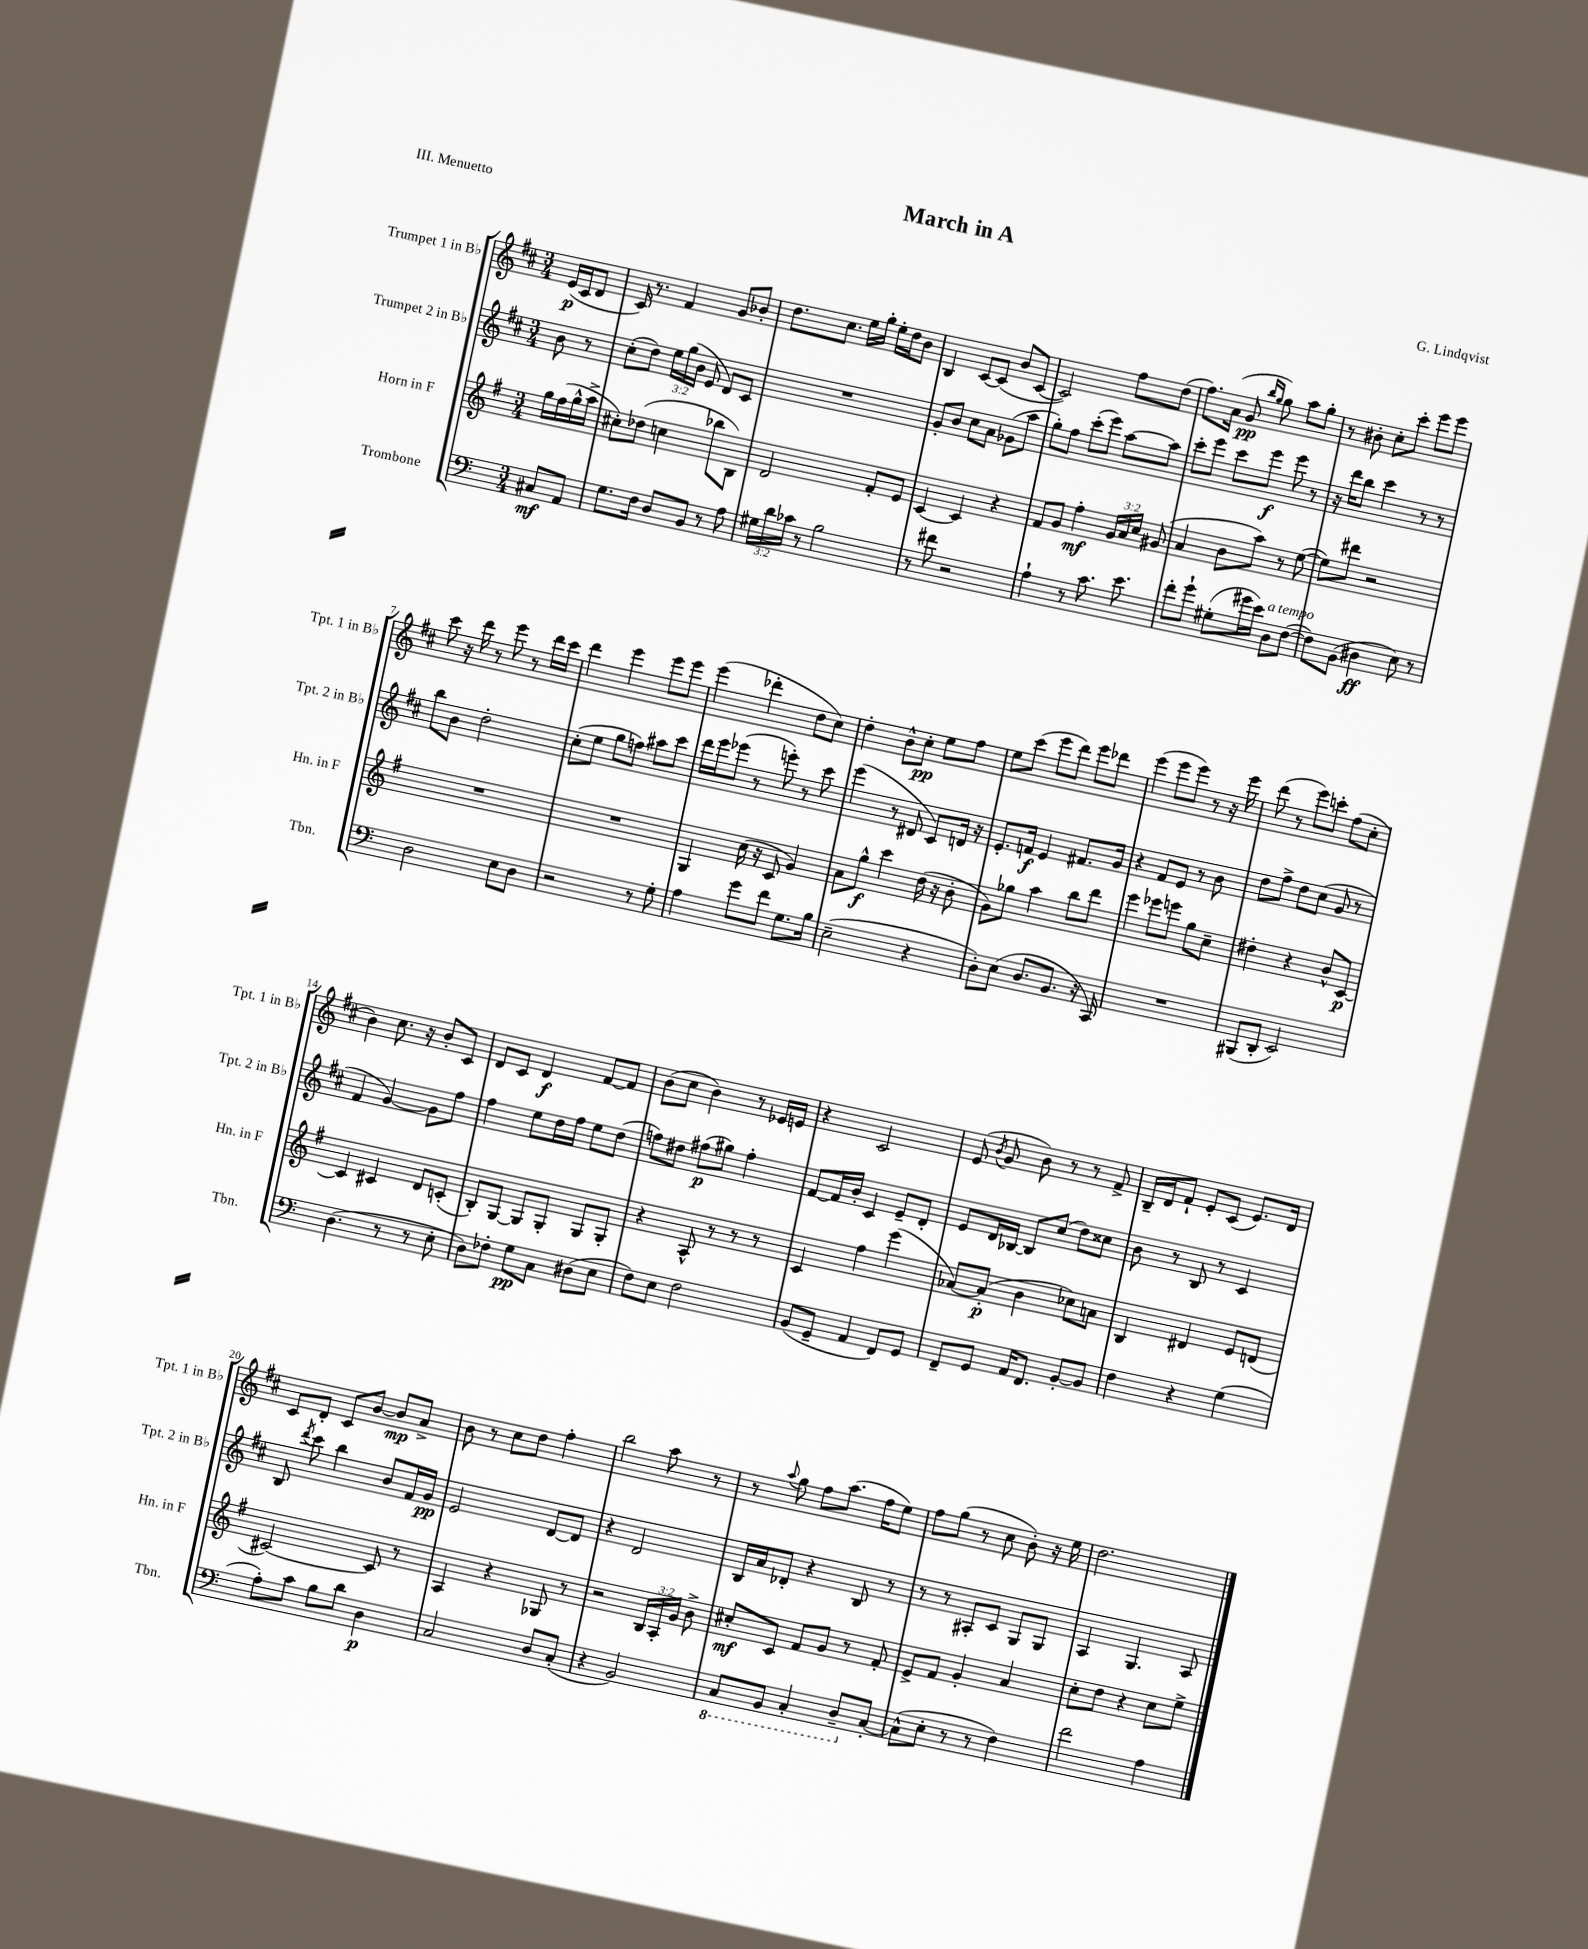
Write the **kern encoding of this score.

**kern	**dynam	**kern	**dynam	**kern	**dynam	**kern	**dynam
*part4	*part4	*part3	*part3	*part2	*part2	*part1	*part1
*staff4	*staff4	*staff3	*staff3	*staff2	*staff2	*staff1	*staff1
*I"Trombone	*	*I"Horn in F	*	*I"Trumpet 2 in B♭	*	*I"Trumpet 1 in B♭	*
*I'Tbn.	*	*I'Hn. in F	*	*I'Tpt. 2 in B♭	*	*I'Tpt. 1 in B♭	*
*clefF4	*	*clefG2	*	*clefG2	*	*clefG2	*
*k[]	*	*k[f#]	*	*k[f#c#]	*	*k[f#c#]	*
*M3/4	*	*M3/4	*	*M3/4	*	*M3/4	*
=	=	=	=	=	=	=	=
8C#X/L	mf	16gg\LL	.	8b\	.	(16e/LL	p
.	.	(16ff#\	.	.	.	16c#/J	.
8AA/J	.	16gg^^\	.	8r	.	8d/J	.
.	.	16aa^\JJ	.	.	.	.	.
=1	=1	=1	=1	=1	=1	=1	=1
8.G\L	.	8cc#X'\L)	.	(8cc#'\L	.	16c#/)	.
.	.	.	.	.	.	8.r	.
.	.	(8dd-X\J	.	8dd\J)	.	.	.
16F\Jk	.	.	.	.	.	.	.
8D/L	.	4ccn\	.	24ee\LL	.	4f#/	.
.	.	.	.	(24gg\	.	.	.
.	.	.	.	24b\JJ	.	.	.
8BB/J	.	.	.	8e/	.	.	.
8r	.	8bb-X\L	.	8d/L)	.	8g/L	.
8A\	.	8B\J)	.	8c#/J	.	8b-X'/J	.
=2	=2	=2	=2	=2	=2	=2	=2
24G#X\LL	.	2d/	.	2.r	.	8.dd\L	.
24d\	.	.	.	.	.	.	.
24c-X\JJ	.	.	.	.	.	.	.
8r	.	.	.	.	.	.	.
.	.	.	.	.	.	8.cc#\J	.
2B\	.	.	.	.	.	.	.
.	.	.	.	.	.	16ee\LL	.
.	.	.	.	.	.	16gg'\JJ	.
.	.	8f#'/L	.	.	.	16ee'\LL	.
.	.	.	.	.	.	16dd\J	.
.	.	8e/J	.	.	.	8b\J	.
=3	=3	=3	=3	=3	=3	=3	=3
8r	.	[4c/	.	8g'/L	.	4B/	.
8f#X\	.	.	.	8b/J	.	.	.
2r	.	4c/]	.	8cc#\L	.	[8c#/L	.
.	.	.	.	8a\J	.	(8c#/J]	.
.	.	4r	.	(8g-X\L	.	8b/L	.
.	.	.	.	8aa\J	.	[8c#/J	.
=4	=4	=4	=4	=4	=4	=4	=4
4A`\	.	8f#/L	.	8gg'\L)	.	2c#/])	.
.	.	8g/J	.	8ff#\J	.	.	.
8r	.	4ff#'\	mf	(8ccc#'\L	.	.	.
8.c\	.	.	.	8eee\J)	.	.	.
.	.	24g/LL	.	[8aa\L	.	8ff#\L	.
.	.	24a/	.	.	.	.	.
8.e\	.	.	.	.	.	.	.
.	.	24cc/JJ	.	.	.	.	.
.	.	(8g#X/	.	8aa\J]	.	(8dd\J	.
=5	=5	=5	=5	=5	=5	=5	=5
8f'\L	.	4a/	.	8ccc#'\L	.	8.ff#\L)	.
8g`\J	.	.	.	8eee\J	.	.	.
.	.	.	.	.	.	(16a\Jk	.
(8G#X'\L	.	8b\L	.	8ccc#\L	.	8g/	pp
.	.	.	.	.	.	16qqbb/LL	.
.	.	.	.	.	.	16qqgg/JJ	.
16g#X\L	.	8aa\J)	.	8eee\J	f	8gg\)	.
16e\JJ)	.	.	.	.	.	.	.
!LO:TX:a:i:t=a tempo	!	!	!	!	!	!	!
8D\L	.	8r	.	8eee\	.	8aa\L	.
([8F\J	.	([8ee\	.	8r	.	8gg'\J	.
=6	=6	=6	=6	=6	=6	=6	=6
8F\L])	.	8ee\L])	.	16r	.	8r	.
.	.	.	.	16ddd\KL	.	.	.
(8BB\J	.	8ddd#X\J	.	8bb\J	.	8b#X'\	.
4D#X\	ff	2r	.	4ccc#\	.	8cc#'\L	.
.	.	.	.	.	.	8ccc#'\J	.
8E\)	.	.	.	8r	.	8eee\L	.
8r	.	.	.	8r	.	8eee\J	.
!!LO:LB:g=z
=7	=7	=7	=7	=7	=7	=7	=7
2D\	.	2.r	.	8bb\L	.	8ccc#\	.
.	.	.	.	8b\J	.	16r	.
.	.	.	.	.	.	16ddd\	.
.	.	.	.	2dd'\	.	8r	.
.	.	.	.	.	.	8eee\	.
8E\L	.	.	.	.	.	8r	.
8D\J	.	.	.	.	.	16ddd\LL	.
.	.	.	.	.	.	16ccc#\JJ	.
=8	=8	=8	=8	=8	=8	=8	=8
2r	.	2.r	.	(8cc#'\L	.	4ddd\	.
.	.	.	.	8ee\J	.	.	.
.	.	.	.	8gg\L	.	4eee\	.
.	.	.	.	8ffn\J)	.	.	.
8r	.	.	.	8aa#X\L	.	8eee\L	.
8G'\	.	.	.	8ccc#\J	.	8eee\J	.
=9	=9	=9	=9	=9	=9	=9	=9
4A\	.	4G/	.	16ddd\LL	.	(4eee\	.
.	.	.	.	16eee\J	.	.	.
.	.	.	.	(8eee-X\J	.	.	.
8g\L	.	(16cc\	.	8r	.	4ddd-X'\	.
.	.	16r	.	.	.	.	.
8f\J	.	8c/	.	8eeen'\)	.	.	.
8.G\L	.	4g/)	.	8r	.	8dd\L	.
.	.	.	.	8ccc#\	.	8cc#\J)	.
16B\Jk	.	.	.	.	.	.	.
=10	=10	=10	=10	=10	=10	=10	=10
(2E~\	.	8a\L	.	(4eee\	.	4dd'\	.
.	.	8gg^^\J	f	.	.	.	.
.	.	4ccc\	.	8r	.	8b^^\L	.
.	.	.	.	8d#X/	.	8cc#'\J	pp
4r	.	(16dd\	.	8c#/L)	.	8ee\L	.
.	.	16r	.	.	.	.	.
.	.	8b'\	.	16dn/Jk	.	8ff#\J	.
.	.	.	.	16r	.	.	.
=11	=11	=11	=11	=11	=11	=11	=11
8D'\L)	.	8g\L)	.	8.e'/L	.	8ee\L	.
(8E\J	.	8gg-X\J	.	.	.	(8ccc#\J	.
.	.	.	.	16fn/Jk	f	.	.
8.D/L	.	4aa\	.	4e/	.	8eee\L	.
.	.	.	.	.	.	8ddd\J)	.
8.BB/J	.	.	.	.	.	.	.
.	.	8bb\L	.	8.f#X/L	.	8eee\L	.
16r	.	8ddd\J	.	.	.	8ddd-X\J	.
16CC/)	.	.	.	16g/Jk	.	.	.
=12	=12	=12	=12	=12	=12	=12	=12
2.r	.	4eee\	.	4r	.	(4eee\	.
.	.	8eee-X\L	.	8f#/L	.	8eee\L	.
.	.	8eeen\J	.	8e/J	.	8eee\J)	.
.	.	8gg\L	.	8r	.	8r	.
.	.	8cc~\J	.	8b\	.	16r	.
.	.	.	.	.	.	16eee\	.
=13	=13	=13	=13	=13	=13	=13	=13
(8BBB#X/L	.	4dd#X'\	.	8dd\L	.	(8ddd\	.
8DD'/J	.	.	.	8ff#^\J	.	8r	.
2EE/)	.	4r	.	8dd\L	.	8eee\L)	.
.	.	.	.	(8cc#\J	.	8cccn'\J	.
.	.	8b^^/L	.	8g/	.	(8ff#\L	.
.	.	[8c/J	p	8r	.	8cc#'\J	.
!!LO:LB:g=z
=14	=14	=14	=14	=14	=14	=14	=14
(4.D\	.	4c/]	.	4f#/	.	4b\)	.
.	.	4c#X/	.	[4g/)	.	8.cc#\	.
8r	.	.	.	.	.	.	.
.	.	.	.	.	.	16r	.
8r	.	8d/L	.	8g\L]	.	8b'/L	.
8E'\	.	(8cn'/J	.	8ff#\J	.	8c#/J	.
=15	=15	=15	=15	=15	=15	=15	=15
8D\L)	.	8B'/L)	.	4ff#\	.	8d/L	.
8F-X'\J	.	[8G/J	.	.	.	8c#/J	.
8G\L	pp	8G/L]	.	8ee\L	.	4d/	f
8C\J	.	8G'/J	.	16dd\L	.	.	.
.	.	.	.	16ff#\JJ	.	.	.
(8D#X\L	.	8G/L	.	8ee\L	.	[8f#/L	.
8E\J	.	8G'/J	.	(8dd\J	.	8f#/J]	.
=16	=16	=16	=16	=16	=16	=16	=16
8F\L)	.	4r	.	8ffn\L)	.	(8b\L	.
8E\J	.	.	.	8dd#X\J	.	8cc#\J	.
2F\	.	8A^^/	.	(8ff#X\L	p	4b\)	.
.	.	8r	.	8gg#X\J)	.	.	.
.	.	8r	.	4ff#'\	.	8r	.
.	.	8r	.	.	.	16e-X/LL	.
.	.	.	.	.	.	16en/JJ	.
=17	=17	=17	=17	=17	=17	=17	=17
(8BB/L	.	4c/	.	[8f#/L	.	4r	.
8GG~/J	.	.	.	16f#/L]	.	.	.
.	.	.	.	16b'/JJ	.	.	.
4AA/	.	4ff#\	.	4c#/	.	2c#/	.
8FF/L)	.	(4eee\	.	8e~/L	.	.	.
8GG/J	.	.	.	8d'/J	.	.	.
=18	=18	=18	=18	=18	=18	=18	=18
8FF~/L	.	[8a-X/L)	.	8e/L	.	(8e/	.
.	.	.	.	.	.	8qb/	.
8GG/J	.	(8a-'/J]	p	16d/L	.	8g/	.
.	.	.	.	[16B-X/JJ	.	.	.
16AA/KL	.	4b\	.	8B-/L]	.	8b\)	.
8.FF/J	.	.	.	.	.	.	.
.	.	.	.	(8cc#/J	.	8r	.
[8BB'/L	.	8cc-X\L)	.	8dd\L)	.	8r	.
8BB/J]	.	8an\J	.	8cc##X\J	.	8f#^/	.
=19	=19	=19	=19	=19	=19	=19	=19
4F\	.	4B/	.	8b\	.	16B~/LL	.
.	.	.	.	.	.	16d/J	.
.	.	.	.	8r	.	8f#`/J	.
4r	.	4d#X/	.	8B/	.	8e'/L	.
.	.	.	.	8r	.	(8c#/J	.
(4G\	.	8e/L	.	4c#/	.	8.e/L)	.
.	.	(8dn/J	.	.	.	.	.
.	.	.	.	.	.	16d/Jk	.
!!LO:LB:g=z
=20	=20	=20	=20	=20	=20	=20	=20
8A'\L)	.	[2c#X/)	.	8B/	.	8c#/L	.
.	.	.	.	8qddd/	.	.	.
8c\J	.	.	.	8ccc#\	.	8d'/J	.
8B\L	.	.	.	4bb\	.	8c#/L	.
8d\J	.	.	.	.	.	[8b/J	.
4D\	p	8c#/]	.	8b/L	.	8b/L]	mp
.	.	8r	.	16f#/L	.	8a^/J	.
.	.	.	.	16g/JJ	pp	.	.
=21	=21	=21	=21	=21	=21	=21	=21
2C/	.	4A/	.	2e/	.	8b\	.
.	.	.	.	.	.	8r	.
.	.	4r	.	.	.	8cc#\L	.
.	.	.	.	.	.	8dd\J	.
8D/L	.	8G-X/	.	[8d/L	.	4ff#'\	.
(8C'/J	.	8r	.	8d/J]	.	.	.
=22	=22	=22	=22	=22	=22	=22	=22
4r	.	2r	.	4r	.	2bb\	.
2BB/)	.	.	.	2d/	.	.	.
.	.	24B/LL	.	.	.	8aa\	.
.	.	24A'/	.	.	.	.	.
.	.	24g/JJ	.	.	.	.	.
.	.	8b^\	.	.	.	8r	.
=23	=23	=23	=23	=23	=23	=23	=23
*8ba	*	*	*	*	*	*	*
8CC/L	.	8cc#X'/L	mf	16B/LL	.	8r	.
.	.	.	.	16a/J	.	.	.
.	.	.	.	.	.	8qqaa/	.
8BBB/J	.	8c/J	.	8d-X'/J	.	8gg\	.
4CC'/	.	8f#/L	.	4r	.	8ff#\L	.
.	.	8g/J	.	.	.	(8.aa\J	.
8DD~/L	.	8r	.	8B/	.	.	.
.	.	.	.	.	.	16ff#\KL	.
*X8ba	*	*	*	*	*	*	*
[8C'/J	.	8f#'/	.	8r	.	8ee\J)	.
=24	=24	=24	=24	=24	=24	=24	=24
(8C^^\L]	.	8e^/L	.	8r	.	8ff#\L	.
8E'\J	.	8f#/J	.	8r	.	(8gg\J	.
8r	.	4g'/	.	8A#X'/L	.	8r	.
8r	.	.	.	8c#/J	.	8cc#\	.
4F\)	.	4a/	.	8G/L	.	8b'\)	.
.	.	.	.	8G/J	.	16r	.
.	.	.	.	.	.	16ee\	.
=25	=25	=25	=25	=25	=25	=25	=25
2f\	.	8cc'\L	.	4A/	.	2.dd\	.
.	.	8dd\J	.	.	.	.	.
.	.	4r	.	4.G/	.	.	.
4A\	.	8cc\L	.	.	.	.	.
.	.	8ee^\J	.	8A/	.	.	.
==	==	==	==	==	==	==	==
*-	*-	*-	*-	*-	*-	*-	*-
